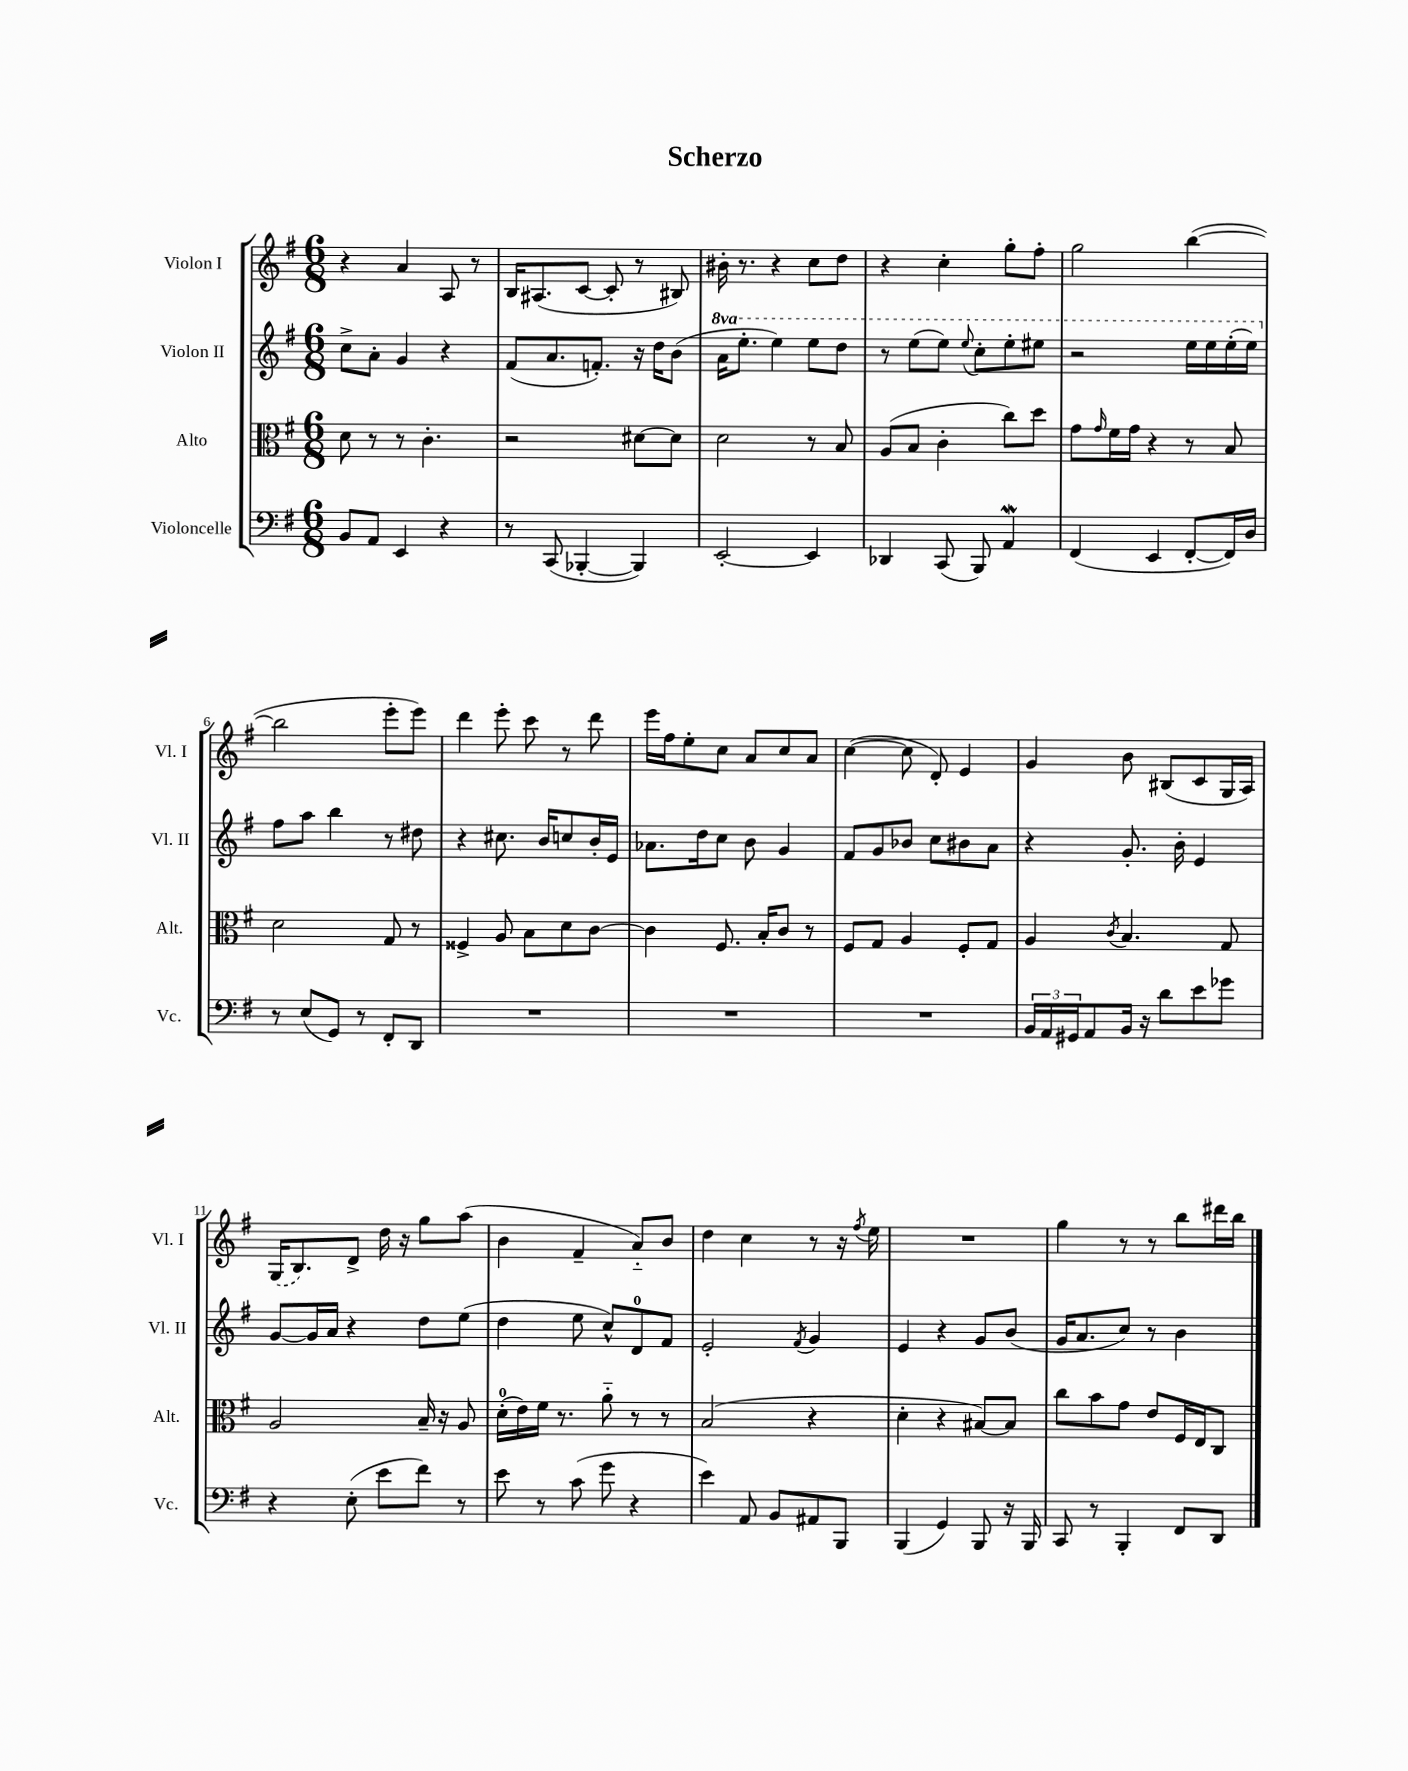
\header { title = "Scherzo" }
<<
\new StaffGroup <<
\new Staff = "s0" \with { instrumentName = "Violon I" shortInstrumentName = "Vl. I" } {
    \clef treble \key g \major \numericTimeSignature \time 6/8
    r4 a'4 a8 r8 |
    b16 ais8.( c'8~ c'8-. r8 bis8) |
    bis'16-. r8. r4 c''8 d''8 |
    r4 c''4-. g''8-. fis''8-. |
    g''2 b''4~( |
    b''2 e'''8-. e'''8) |
    d'''4 e'''8-. c'''8 r8 d'''8 |
    e'''16 fis''16 e''8-. c''8 a'8 c''8 a'8 |
    c''4~( c''8 d'8-.) e'4 |
    g'4 b'8 bis8( c'8 g16 a16) |
    \once \slurDashed g16( b8.) d'8-> d''16 r16 g''8 a''8( |
    b'4 fis'4-- a'8-_) b'8 |
    d''4 c''4 r8 r16 \acciaccatura { fis''8 } e''16 |
    R2. |
    g''4 r8 r8 b''8 dis'''16 b''16 \bar "|." |
}
\new Staff = "s1" \with { instrumentName = "Violon II" shortInstrumentName = "Vl. II" } {
    \clef treble \key g \major \numericTimeSignature \time 6/8 \set Staff.ottavationMarkups = #ottavation-simple-ordinals
    c''8-> a'8-. g'4 r4 |
    fis'8( a'8. f'8.-.) r16 d''16 b'8( |
    \ottava #1 a''16 e'''8.-. e'''4) e'''8 d'''8 |
    r8 e'''8( e'''8) \appoggiatura { e'''8 } c'''8-. e'''8-. eis'''8 |
    r2 e'''16 e'''16 e'''16-.( e'''16) \ottava #0 |
    fis''8 a''8 b''4 r8 dis''8 |
    r4 cis''8. b'16 c''8 b'16-. e'16 |
    aes'8. d''16 c''8 b'8 g'4 |
    fis'8 g'8 bes'8 c''8 bis'8 a'8 |
    r4 g'8.-. b'16-. e'4 |
    g'8~ g'16 a'16 r4 d''8 e''8( |
    d''4 e''8 c''8-^) d'8-0 fis'8 |
    e'2-. \acciaccatura { fis'8 } g'4 |
    e'4 r4 g'8 b'8( |
    g'16 a'8. c''8) r8 b'4 \bar "|." |
}
\new Staff = "s2" \with { instrumentName = "Alto" shortInstrumentName = "Alt." } {
    \clef alto \key g \major \numericTimeSignature \time 6/8
    d'8 r8 r8 c'4.-. |
    r2 dis'8~ dis'8 |
    d'2 r8 b8 |
    a8( b8 c'4-. c''8) d''8 |
    g'8 \grace { g'16 } fis'16 g'16 r4 r8 b8 |
    d'2 g8 r8 |
    fisis4-> a8 b8 d'8 c'8~ |
    c'4 fis8. b16-. c'8 r8 |
    fis8 g8 a4 fis8-. g8 |
    a4 \acciaccatura { c'8 } b4. g8 |
    a2 b16-- r16 a8 |
    d'16-0-.( e'16) fis'16 r8. a'8-_ r8 r8 |
    b2( r4 |
    d'4-. r4 bis8~) bis8 |
    c''8 b'8 g'8 e'8 fis16 e16 c8 \bar "|." |
}
\new Staff = "s3" \with { instrumentName = "Violoncelle" shortInstrumentName = "Vc." } {
    \clef bass \key g \major \numericTimeSignature \time 6/8
    b,8 a,8 e,4 r4 |
    r8 c,8( bes,,4~-. bes,,4) |
    e,2~-. e,4 |
    des,4 c,8( b,,8) a,4\mordent |
    fis,4( e,4 fis,8~-. fis,16) d16 |
    r8 e8( g,8) r8 fis,8-. d,8 |
    R2. |
    R2. |
    R2. |
    \tuplet 3/2 { b,16 a,16 gis,16 } a,8 b,16 r16 d'8 e'8 ges'8 |
    r4 e8-.( e'8 fis'8) r8 |
    e'8 r8 c'8( g'8 r4 |
    e'4) a,8 b,8 ais,8 b,,8 |
    b,,4( g,4) b,,8 r16 b,,16 |
    c,8 r8 b,,4-. fis,8 d,8 \bar "|." |
}
>>
>>
